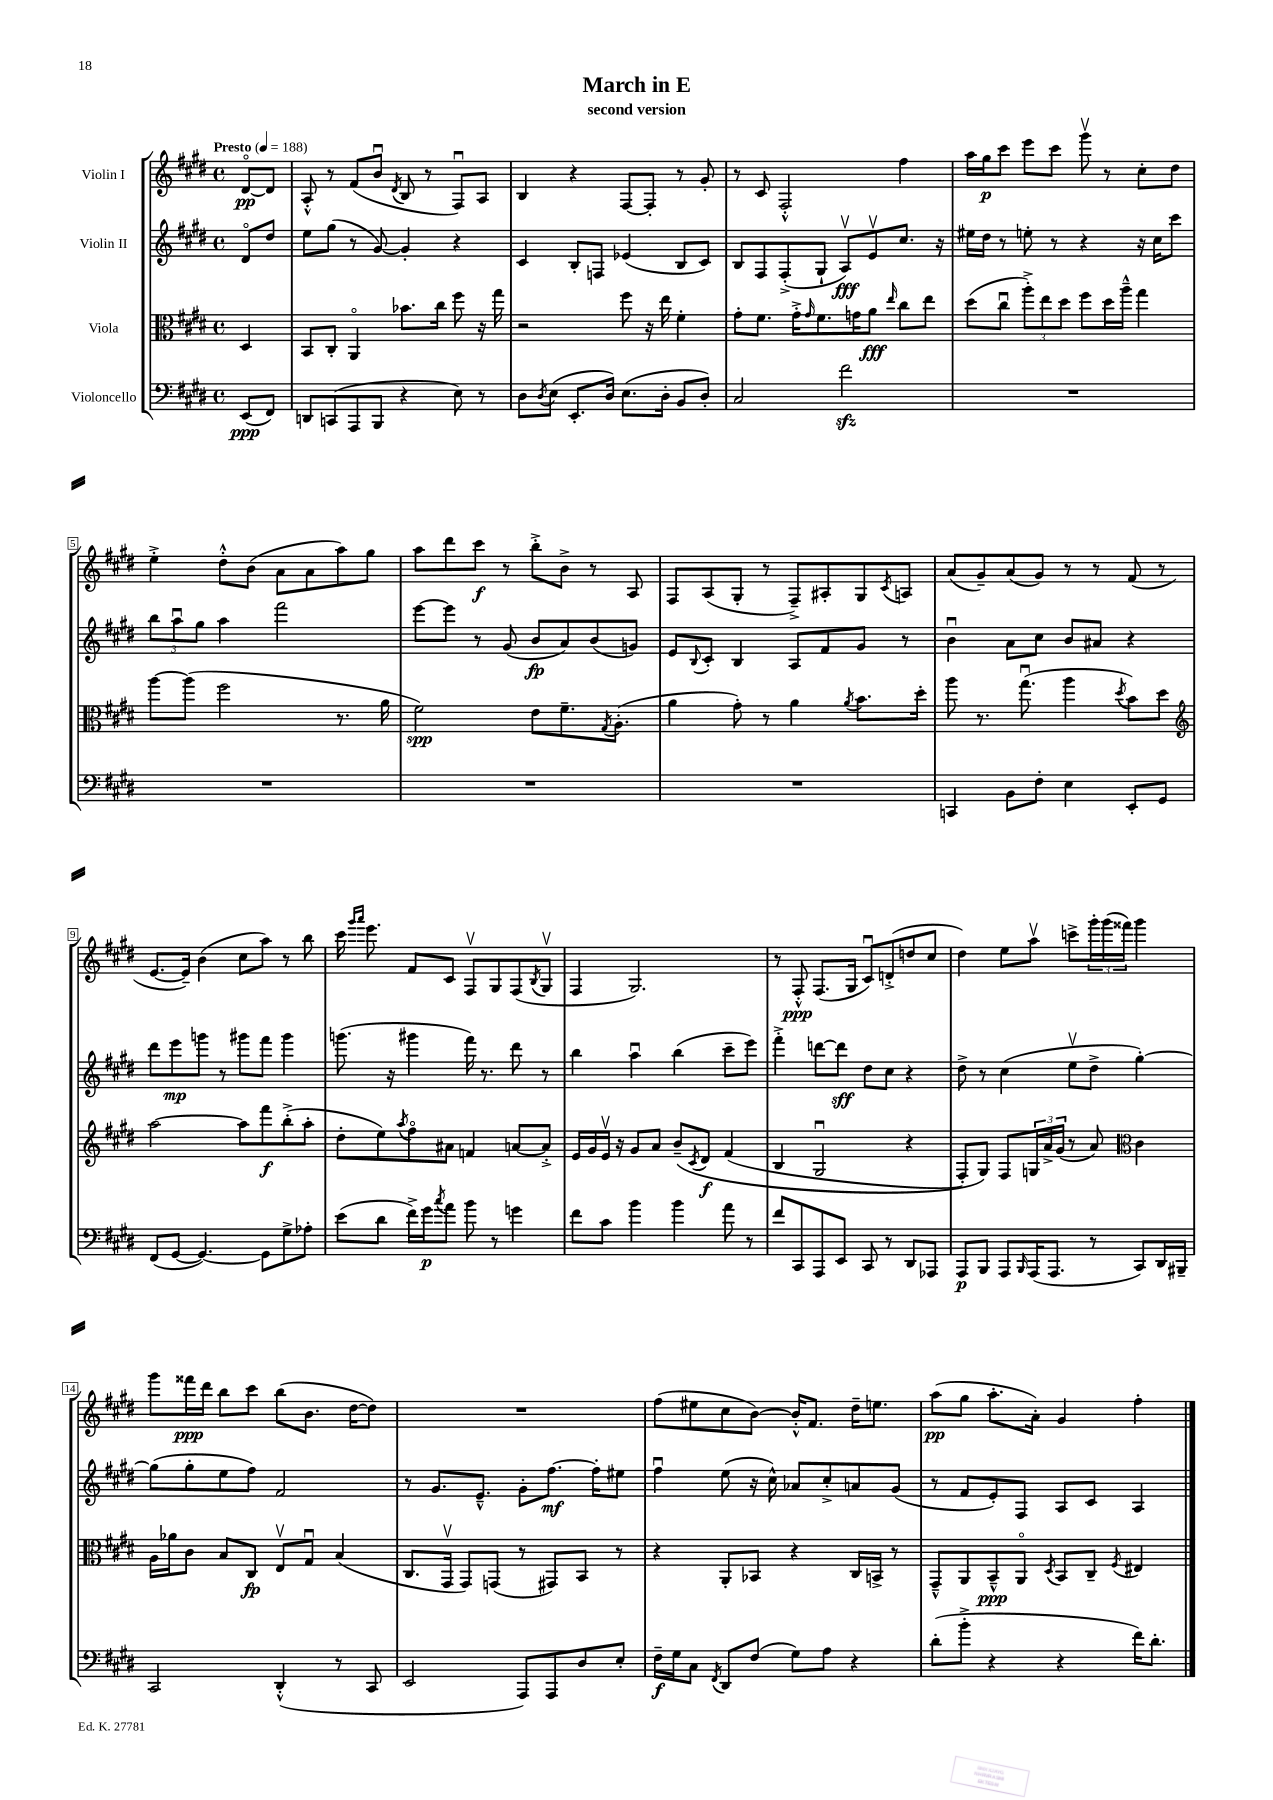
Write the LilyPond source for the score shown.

\header { title = "March in E" subtitle = "second version" }
<<
\new StaffGroup <<
\new Staff = "s0" \with { instrumentName = "Violin I" } {
    \clef treble \key e \major \defaultTimeSignature \time 4/4 \partial 4 \tempo "Presto" 4 = 188
    dis'8~\flageolet\pp dis'8 |
    a8-.-^ r8 fis'8( b'8\downbow \acciaccatura { dis'8 } b8 r8 fis8\downbow) a8 |
    b4 r4 fis8~ fis8-. r8 gis'8-. |
    r8 cis'8 fis2-.-^ fis''4 |
    a''16 gis''16\p cis'''8 e'''8 cis'''8 gis'''8\upbow r8 cis''8-. dis''8 |
    e''4-.-> dis''8-.-^ b'8( a'8 a'8 a''8) gis''8 |
    a''8 dis'''8 cis'''8\f r8 b''8-.-> b'8-> r8 a8 |
    fis8 a8( gis8-. r8 fis8--->) ais8-. gis8 \acciaccatura { cis'8 } a8 |
    a'8( gis'8--) a'8( gis'8) r8 r8 fis'8( r8 |
    e'8.~ e'16--) b'4( cis''8 a''8) r8 b''8 |
    cis'''16 \grace { gis'''16 a'''16 } e'''8. fis'8 cis'8 fis8\upbow gis8 fis8( \acciaccatura { b8 } gis8\upbow |
    fis4 gis2.) |
    r8 fis8-.-^\ppp fis8.( gis16 cis'8\downbow) d'8-.->( d''8 cis''8 |
    dis''4) e''8 a''8\upbow c'''8-> \tuplet 3/2 { gis'''16-. gis'''16( fisis'''16) } gis'''4 |
    gis'''8 fisis'''16\ppp dis'''16 b''8 cis'''8 b''8( b'8. dis''16~ dis''8) |
    R1 |
    fis''8( eis''8 cis''8 b'8~) b'16-.-^ fis'8. dis''16-- e''8. |
    a''8\pp( gis''8 a''8.-. a'16-.) gis'4 fis''4-. \bar "|." |
}
\new Staff = "s1" \with { instrumentName = "Violin II" } {
    \clef treble \key e \major \defaultTimeSignature \time 4/4 \partial 4
    dis'8\flageolet dis''8 |
    e''8 gis''8( r8 gis'8~) gis'4-. r4 |
    cis'4 b8-. f8 ees'4( b8 cis'8) |
    b8 fis8 fis8-.->( gis8-! a8\upbow\fff) e'8\upbow cis''8. r16 |
    eis''16 dis''16 r8 e''8-. r8 r4 r16 cis''16 cis'''8 |
    \tuplet 3/2 { b''8 a''8\downbow gis''8 } a''4 fis'''2 |
    e'''8~ e'''8 r8 gis'8( b'8\fp a'8) b'8( g'8) |
    e'8 \appoggiatura { b8 } cis'8-. b4 a8 fis'8 gis'8 r8 |
    b'4\downbow a'8 cis''8 b'8 ais'8 r4 |
    dis'''8 e'''8\mp g'''8 r8 gis'''8 fis'''8 gis'''4 |
    g'''8.( r16 gis'''4 fis'''16) r8. dis'''8 r8 |
    b''4 a''4\downbow b''4( cis'''8-- e'''8) |
    fis'''4-.-> d'''8~ d'''8\sff dis''8 cis''8 r4 |
    dis''8-> r8 cis''4( e''8\upbow dis''8-> gis''4~-.) |
    gis''8( gis''8-. e''8 fis''8) fis'2 |
    r8 gis'8. e'8.---^ gis'8-. fis''8.~\mf fis''16-. eis''8 |
    fis''4\downbow e''8( r16 cis''16-^) aes'8 cis''8-.-> a'8 gis'8( |
    r8 fis'8 e'8-.) fis8 a8 cis'8 a4 \bar "|." |
}
\new Staff = "s2" \with { instrumentName = "Viola" } {
    \clef alto \key e \major \defaultTimeSignature \time 4/4 \partial 4
    dis4 |
    b,8 cis8-. a,4\flageolet bes'8. cis''16 fis''8 r16 gis''16 |
    r2 fis''8 r16 e''16 fis'4-. |
    gis'8-. fis'8. gis'16-.-> \grace { gis'16 } fis'8. g'16 a'8\fff \grace { e''16 } cis''8 e''8 |
    dis''8( cis''8\downbow \tuplet 3/2 { a''8-.->) e''8 dis''8 } fis''8 dis''16 a''16---^ gis''4 |
    a''8~ a''8( fis''2 r8. a'16 |
    fis'2\spp) e'8 fis'8.-- \acciaccatura { gis8 } a8.-.( |
    a'4 gis'8-.) r8 a'4 \acciaccatura { a'8 } b'8. dis''16-. |
    a''8 r8. gis''8.\downbow( a''4 \acciaccatura { dis''8 } b'8) dis''8 |
    \clef treble a''2~ a''8 fis'''8\f b''8-.->( a''8-. |
    dis''8-. e''8) \acciaccatura { a''8 } fis''8\flageolet ais'8 f'4 a'8~ a'8-.-> |
    e'16 gis'16 e'16\upbow r16 gis'8 a'8 b'8--\( \acciaccatura { cis'8 } dis'8\f fis'4( |
    b4 gis2\downbow r4 |
    fis8-.) gis8\) fis8 \tuplet 3/2 { g16 a'16-> gis'16( } r8 a'8) \clef alto cis'4 |
    a16 aes'16 cis'8 b8 cis8\fp e8\upbow gis8\downbow b4( |
    cis8. gis,16\upbow gis,8) g,8( r8 gis,8) b,8 r8 |
    r4 a,8-. bes,8 r4 cis16 b,16-> r8 |
    gis,8---^ a,8 b,8---^\ppp a,8\flageolet \acciaccatura { dis8 } b,8 cis8-- \acciaccatura { fis8 } eis4 \bar "|." |
}
\new Staff = "s3" \with { instrumentName = "Violoncello" } {
    \clef bass \key e \major \defaultTimeSignature \time 4/4 \partial 4
    e,8\ppp( fis,8) |
    d,8 c,8( a,,8 b,,8 r4 e8) r8 |
    dis8 \acciaccatura { dis8 } e8( e,8.-. dis16) e8.( dis16-. b,8 dis8-.) |
    cis2 fis'2\sfz |
    R1 |
    R1 |
    R1 |
    R1 |
    c,4 b,8 fis8-. e4 e,8-. gis,8 |
    fis,8( gis,8~ gis,4.~) gis,8 gis8-> aes8-. |
    e'8( dis'8 fis'16->) gis'16\p \acciaccatura { cis''8 } a'8 b'8 r8 g'4 |
    fis'8 cis'8 b'4 b'4 a'8 r8 |
    fis'8 cis,8 a,,8 e,8 cis,8 r8 dis,8 aes,,8 |
    a,,8\p b,,8 a,,8 \grace { b,,16 } a,,16( a,,8. r8 cis,8) dis,16 bis,,16-- |
    cis,2 dis,4-.-^( r8 cis,8 |
    e,2 a,,8) a,,8 dis8 e8-. |
    fis16--\f gis16 cis8 \acciaccatura { fis,8 } dis,8 fis8( gis8) a8 r4 |
    dis'8-.( b'8-.-> r4 r4 fis'16) dis'8.-. \bar "|." |
}
>>
>>
\layout { \context { \Score \override BarNumber.stencil = #(make-stencil-boxer 0.1 0.3 ly:text-interface::print) } }
